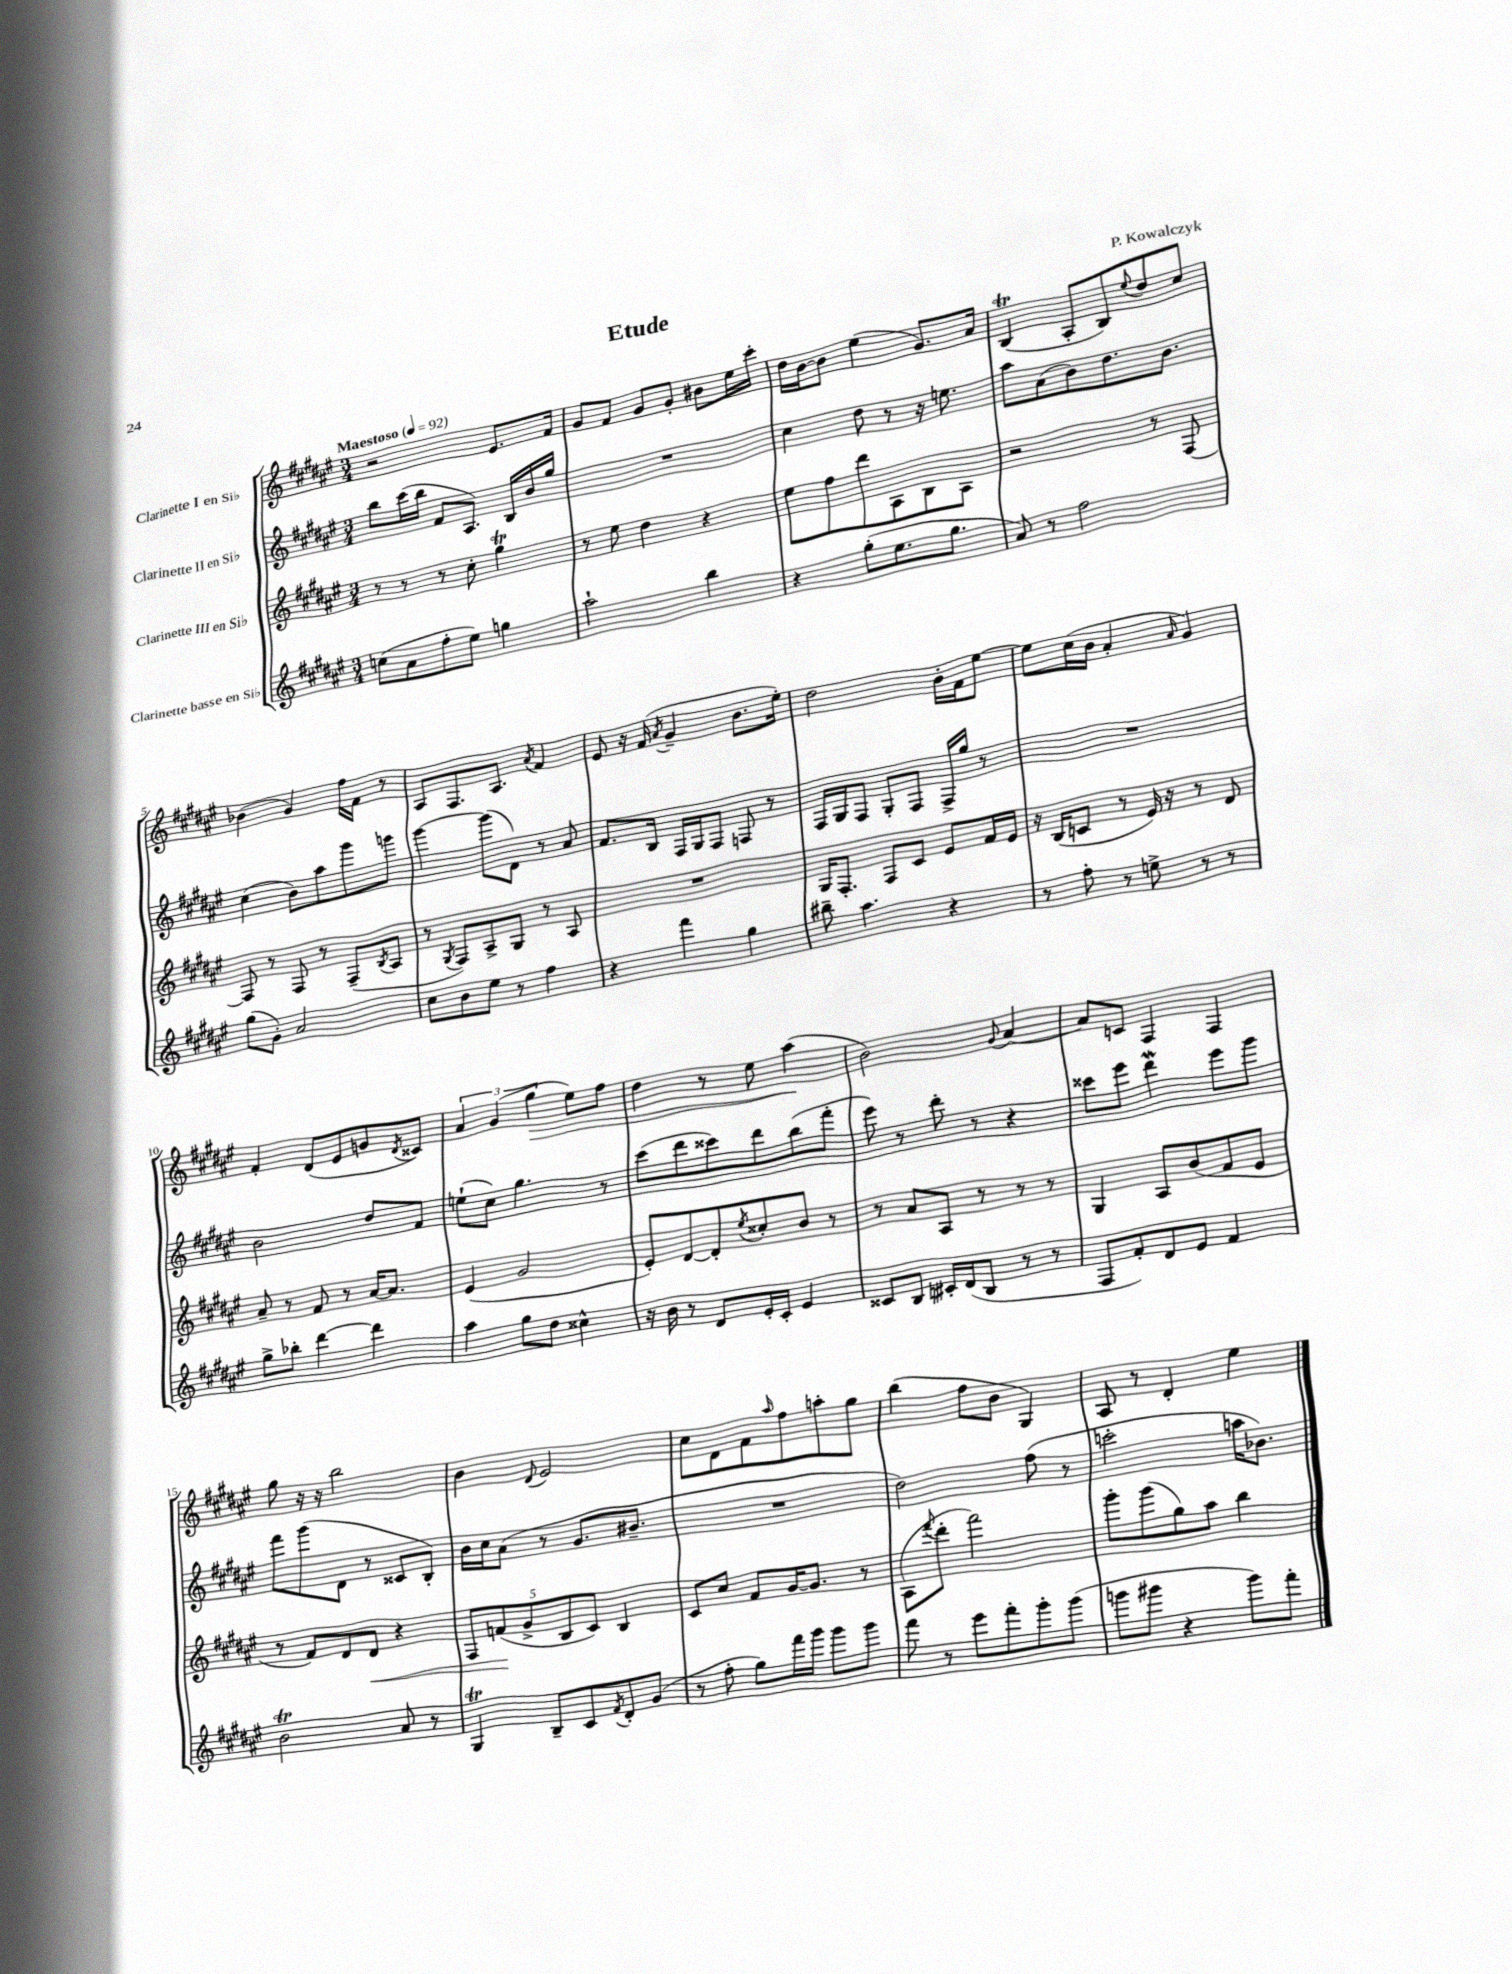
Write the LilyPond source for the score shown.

\header { title = "Etude" composer = "P. Kowalczyk" }
<<
\new StaffGroup <<
\new Staff = "s0" \with { instrumentName = "Clarinette I en Sib" } {
    \clef treble \key fis \major \numericTimeSignature \time 3/4 \tempo "Maestoso" 4 = 92
    r2 eis'8. fis'16 |
    gis'8 fis'8 gis'8 gis'8-. bis'8 eis''16 cis'''16-. |
    dis''16 b'16~ b'8 eis''4( gis'8.) ais'16 |
    b4\trill( ais8-. b8) \appoggiatura { eis''8 } dis''8 cis''8 |
    bes'4( gis'4) fis''16 fis'16 r8 |
    ais8 fis8. ais8. \acciaccatura { ais'8 } fis'4 |
    eis'8 r16 fis'16( \acciaccatura { ais'8 } gis'4-- b'8. eis''16-.) |
    dis''2 b'16-. fis'16 eis''8~ |
    eis''8 cis''16( b'16 ais'4-. \grace { ais'16 } gis'4) |
    fis'4-. dis'8( eis'8 g'8 \acciaccatura { dis'8 } cisis'8) |
    \tuplet 3/2 { ais'4 gis'4( gis''4\> } eis''8) fis''8 |
    dis''4 r8 eis''8 ais''4\!( |
    b'2) \appoggiatura { gis'8 } ais'4~ |
    ais'8 c'8 fis4 fis4 |
    gis''8 r16 r16 b''2 |
    b'4 \appoggiatura { dis'8 } eis'2 |
    cis''8 dis'8 fis'8 \grace { ais''16 } fis''8 a''8-. gis''8 |
    b''4( fis''8 b'8 gis4) |
    ais8 r8 dis'4-. eis''4 \bar "|." |
}
\new Staff = "s1" \with { instrumentName = "Clarinette II en Sib" } {
    \clef treble \key fis \major \numericTimeSignature \time 3/4
    b''8 cis'''16( b''16 fis'8 ais8.) b16 b'16 gis''16 |
    R2. |
    cis''4 dis''8 r8 r16 e''8. |
    ais''8 ais'8( b'8) dis''8. b'8. |
    cis''4( b'8) ais''8 gis'''8 g'''8 |
    gis'''4~ gis'''8( dis'8) r8 ais'8 |
    fis'8. b16 fis16 gis16 fis8 f8 r8 |
    fis16 gis16 fis8 gis8-. fis8 fis16-> gis''16 r8 |
    R2. |
    b'2 dis''8 fis'8 |
    e''8-!( cis''8) gis''4. r8 |
    cis'''8( dis'''8 cisis'''8) dis'''8 b''8( fis'''8-. |
    eis'''8) r8 dis'''8-. r8 r4 |
    cisis'''8 eis'''8 dis'''4\mordent eis'''8 gis'''8 |
    fis'''8 gis'''8( dis'8 r8 cisis'8 b8-.) |
    b'16 cis''16 ais'8( r8 gis'8. bis'8.-- |
    R2. |
    dis''2) fis''8( r8 |
    c'''2-. a''16 bes'8.) \bar "|." |
}
\new Staff = "s2" \with { instrumentName = "Clarinette III en Sib" } {
    \clef treble \key fis \major \numericTimeSignature \time 3/4
    r8 r8 r8 cis''8-. gis''4\trill |
    r8 eis''8 dis''4 r4 |
    eis''8 fis''8 dis'''8 ais8 b8 ais8 |
    r2 r8 fis8~ |
    fis8 r8 fis8 r8 fis8--( \acciaccatura { b8 } ais8 |
    r8 \acciaccatura { gis8 } fis8) ais8-> gis8 r8 ais8 |
    R2. |
    gis16 fis8.-. fis8 cis'8 eis'8 fis'16 eis'16 |
    r16 b16( c'8 r8 eis'16) r16 r8 dis'8 |
    ais'8-- r8 fis'8 r8 ais'16~ ais'8. |
    eis'4( gis'2 |
    eis'8-.) dis'8~ dis'8-. \acciaccatura { eis''8 } cisis''8-. b'8 r8 |
    r8 ais'8 ais8 r8 r8 r8 |
    gis4 ais8 b'8( fis'8 eis'8 |
    r8 fis'8) dis'8 dis'8\< r4 |
    \tuplet 5/4 { fis8 f'8\!( gis'8-> b8 cis'8) } b4 |
    cis'8 cis''8 fis'8 gis'16~ gis'8. r8 |
    ais8( \appoggiatura { fis'''8 } dis'''8-. fis'''2) |
    gis'''8-. gis'''8( gis''8) ais''8 b''4 \bar "|." |
}
\new Staff = "s3" \with { instrumentName = "Clarinette basse en Sib" } {
    \clef treble \key fis \major \numericTimeSignature \time 3/4
    c''8( ais'8 fis''8-. eis''8) g''4 |
    ais''2-! b''4 |
    r4 gis''8-.( eis''8. gis''8. |
    ais'8) r8 fis''2 |
    gis''8( gis'8-.) ais'2 |
    cis''8 b'8 eis''8 r8 fis''4 |
    r4 fis'''4 gis''4 |
    bis''8-- ais''4. r4 |
    r8 fis''8-. r8 e''8-> r8 r8 |
    gis''8-> bes''8-. dis'''4~ dis'''4 |
    ais''4 gis''8 dis''8 cisis''4-^ |
    r16 b'16 r8 dis'8 eis'16-. cis'16-. eis'4 |
    cisis'8 b8 cis'16-. dis'16( b8 r8 r8 |
    fis8 fis'8-.) dis'8 eis'8 fis'4 |
    b'2\trill ais'8 r8 |
    gis4\trill b8-- cis'8 \acciaccatura { fis'8 } dis'8-. gis'8( |
    r8 fis''8-. gis''8) fis'''16 gis'''16 gis'''8 gis'''8 |
    fis'''8 r8 eis'''8 fis'''8-. gis'''8-. gis'''8( |
    g'''8 gis'''8 r4 gis'''8) fis'''8-. \bar "|." |
}
>>
>>
